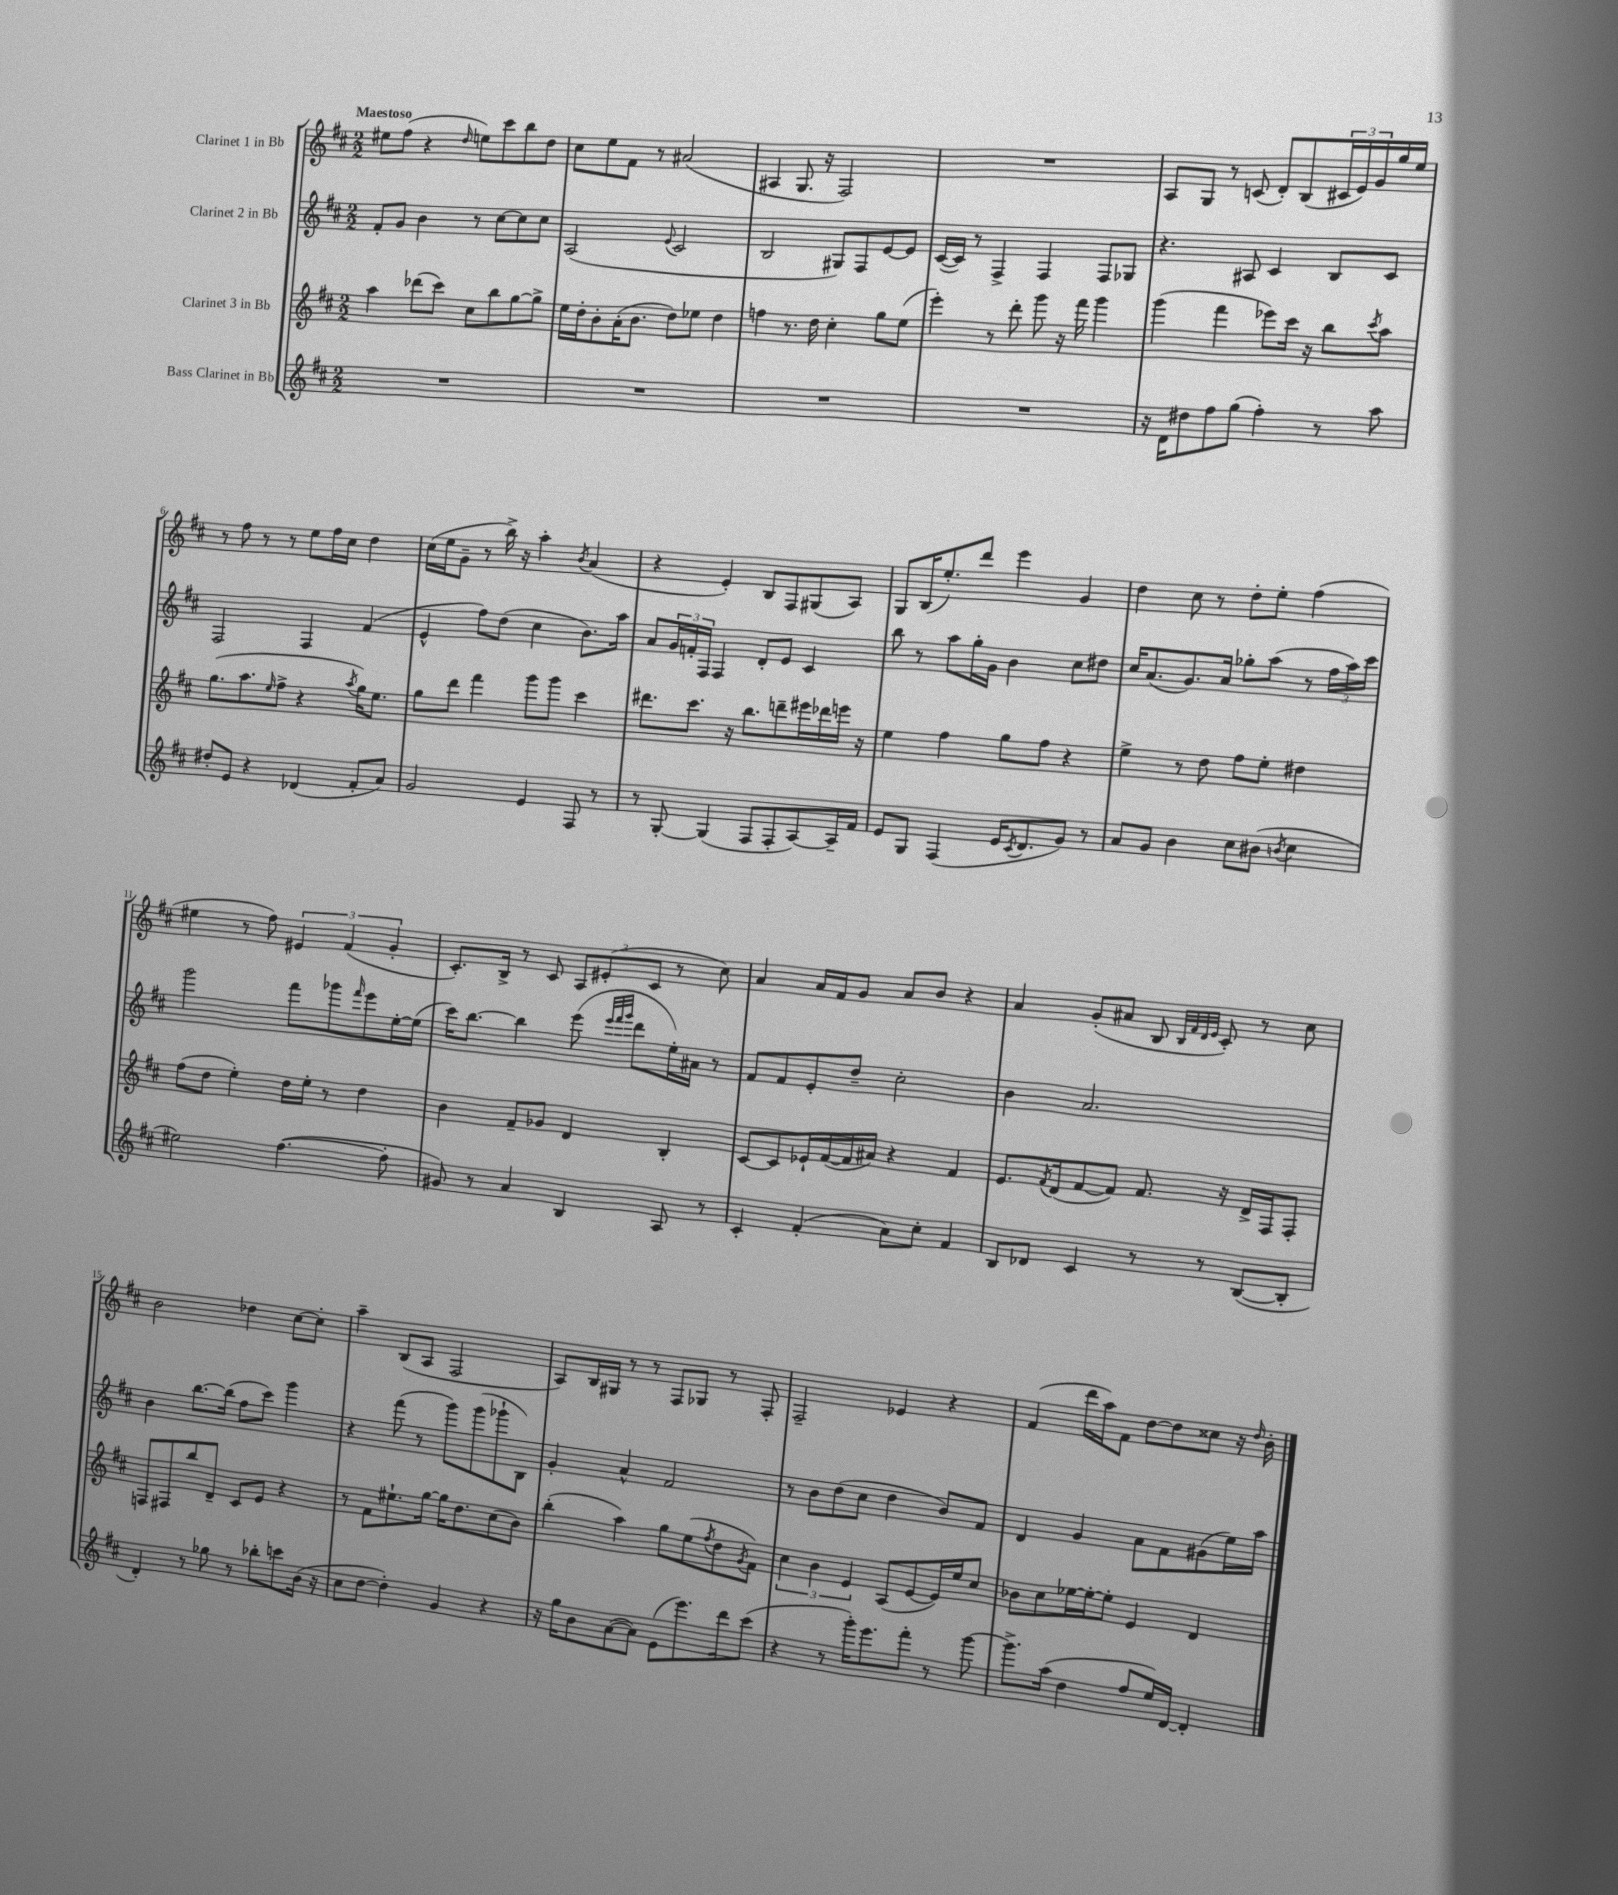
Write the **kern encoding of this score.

**kern	**kern	**kern	**kern
*part4	*part3	*part2	*part1
*staff4	*staff3	*staff2	*staff1
*I"Bass Clarinet in Bb	*I"Clarinet 3 in Bb	*I"Clarinet 2 in Bb	*I"Clarinet 1 in Bb
*clefG2	*clefG2	*clefG2	*clefG2
*k[f#c#]	*k[f#c#]	*k[f#c#]	*k[f#c#]
*M2/2	*M2/2	*M2/2	*M2/2
=1	=1	=1	=1
!	!	!	!LO:TX:a:B:t=Maestoso
1r	4aa\	8f#'/L	8ee#X\L
.	.	8g/J	(8ff#\J
.	(8ddd-X\L	4b\	4r
.	8ccc#\J)	.	.
.	.	.	16qqdd/
.	8cc#\L	8r	8een\L)
.	8bb\	[8cc#\L	8ccc#\
.	[8gg\	8cc#\]	8bb\
.	8gg^\J]	8cc#\J	8dd\J
=2	=2	=2	=2
1r	16ee\LL	(2A/	8cc#\L
.	16dd'\J	.	.
.	8b'\	.	8ee\
.	(16a'\K	.	8f#\J
.	8.b\J	.	.
.	.	.	8r
.	.	8qqe/	.
.	8dd\L)	2c#/	(2a#X/
.	8ee-X\J	.	.
.	4dd\	.	.
=3	=3	=3	=3
1r	4ffn\	2B/	4A#X/
.	8.r	.	8.G/
.	16dd\	.	16r
.	4cc#'\	8G#X/L)	2F#/)
.	.	8F#/	.
.	8gg\L	[8e/	.
.	(8ee\J	8e/J]	.
=4	=4	=4	=4
1r	4eee'\)	([16c#/LL	1r
.	.	16c#/JJ])	.
.	.	8r	.
.	8r	4F#^/	.
.	8ddd'\	.	.
.	8ggg\	4F#/	.
.	16r	.	.
.	16fff#\	.	.
.	4ggg\	8F#/L	.
.	.	8G-X/J	.
=5	=5	=5	=5
16r	(4ggg\	4.r	8A/L
16d\KL	.	.	.
8dd#X\	.	.	8G/J
8ff#\	4fff#\	.	8r
(8gg\J	.	8A#X/	(8cn/
4ff#'\)	8eee-X\L)	4c#/	8d'/L)
.	16ccc#\Jk	.	(8B/
.	16r	.	.
8r	8bb\L	8B/L	24c#X/L
.	.	.	24e/)
.	.	.	24g/
.	8qccc#/	.	.
8aa\	8aa\J	8c#/J	16gg/
.	.	.	16ee/JJ
!!LO:LB:g=z
=6	=6	=6	=6
8dd#X'/L	(8.gg\L	2F#/	8r
8e/J	.	.	8ff#\
.	8.aa\	.	.
4r	.	.	8r
.	16qqee/	.	.
.	8ff#^\J	.	8r
(4d-X/	4r	4F#/	8ee\L
.	.	.	16ff#\L
.	.	.	16cc#\JJ
.	8qaa/	.	.
8f#'/L	16gg\KL)	(4f#/	4dd\
.	8.ee\J	.	.
8a/J)	.	.	.
=7	=7	=7	=7
2g/	8gg\L	4e^^/	(16cc#\LL
.	.	.	16ee\J
.	8ddd\J	.	8g~\J
.	4fff#\	8ff#\L)	8r
.	.	(8dd\J	16bb^\)
.	.	.	16r
4e/	8ggg\L	4cc#\	4aa'\
.	8ggg\J	.	.
.	.	.	8qb/
8F#/	4ccc#\	8.b\L)	(4a/
8r	.	.	.
.	.	16aa\Jk	.
=8	=8	=8	=8
8r	8.ddd#X\L	8a/L	4r
[8G'/	.	24g/L	.
.	.	24fn'/	.
.	8.ccc#\J	.	.
.	.	24F#/JJ	.
(4G/]	.	4F#/	4e'/)
.	16r	.	.
.	8.bb\L	.	.
8F#/L	.	8d'/L	8B/L
8F#'/	8dddn~\	8e/J	8F#/
[8A/)	16eee#X\L	4c#/	(8G#X/
.	16ddd-X\	.	.
16A~/L]	16eeen\JJ	.	8A/J)
16f#/JJ	16r	.	.
=9	=9	=9	=9
8e/L	4ee\	8bb\	8G/L
8G/J	.	8r	(16B/K
.	.	.	8.ee'/)
(4F#/	4ff#\	8aa\L	.
.	.	16gg'\L	8ddd/J
.	.	16g\JJ	.
16e/KL	8gg\L	4b\	4eee\
8qc#/	.	.	.
8.d/	.	.	.
.	8ff#\J	.	.
8g/J)	4r	8cc#\L	4g/
8r	.	8dd#X\J	.
=10	=10	=10	=10
8a/L	4ee^\	16cc#/KL	4dd\
.	.	(8.a/	.
8g/J	.	.	.
4b\	8r	8.g/)	8cc#\
.	8dd\	.	8r
.	.	16a/Jk	.
8cc#\L	8ff#\L	8gg-X'\L	8dd'\L
(8b#X\J	8ee'\J	(8aa\J	8ee'\J
8qbn/	.	.	.
4cc#\	4dd#X\	8r	(4ff#\
.	.	24ff#\LL	.
.	.	24aa\)	.
.	.	24ccc#\JJ	.
!!LO:LB:g=z
=11	=11	=11	=11
2ee#X\)	(8ff#\L	2ggg\	4ee#X\
.	8dd\J	.	.
.	4ee'\)	.	8r
.	.	.	8ff#\)
([4.ff#\	16dd\LL	8fff#\L	6e#X/
.	16ee'\JJ	.	.
.	8r	8ggg-X\	.
.	.	.	(6f#/
.	.	16qqfff#/	.
.	4dd\	8eee\	.
.	.	.	6g'/
8ff#'\]	.	[16ee'\L	.
.	.	(16ee\JJ]	.
=12	=12	=12	=12
8g#X/)	4b\	16ccc#\KL)	8.c#'/L)
.	.	[8.bb\J	.
8r	.	.	.
.	.	.	16B^/Jk
4a/	8f#~/L	4bb\]	8r
.	8g-X/J	.	8c#/
4B/	4d/	(8eee\	12A/L
.	.	.	(12e#X'/
.	.	32qqeee/LLL	.
.	.	32qqfff#/	.
.	.	32qqggg/JJJ	.
.	.	8ddd\L	.
.	.	.	12c#/J
8A/	4B'/	16ee'\L)	8r
.	.	16a#X\JJ	.
8r	.	8r	8cc#\)
=13	=13	=13	=13
4c#'/	[8c#/L	8f#/L	4a/
.	8c#/]	8f#/	.
(4f#'/	16e-X`/L	8e'/	16a/LL
.	([16f#/	.	16f#/J
.	16f#/]	8dd~/J	8g/J
.	16a#X/JJ)	.	.
8a\L)	4r	2cc#'\	8a/L
8cc#'\J	.	.	8b/J
4f#/	4f#/	.	4r
=14	=14	=14	=14
8B/L	8.e/L	4b\	4a/
8d-X/J	.	.	.
.	8qf#/	.	.
.	(16d/k	.	.
4c#/	[8f#/	2.a/	(8g'/L
.	8f#/J])	.	8a#X/J
8r	8.f#/	.	8B/
.	.	.	32qqB/LLL
.	.	.	32qqf#/
.	.	.	32qqd/
.	.	.	32qqe/JJJ
8r	.	.	8c#'/)
.	16r	.	.
([8B/L	16d^/LL	.	8r
.	16F#/J	.	.
8B'/J]	8F#'/J	.	8cc#\
!!LO:LB:g=z
=15	=15	=15	=15
4d'/)	8Fn/L	4b\	2b\
.	8F#X/	.	.
8r	8bb/	[8.bb\L	.
8gg-X\	8d~/J	.	.
.	.	(16bb\Jk]	.
8r	8c#/L	8ff#\L	4dd-X\
8bb-X'\L	8e/J	8ccc#\J)	.
8cccn\	4r	4ggg\	[8cc#\L
(16b\Jk	.	.	8cc#'\J]
16r	.	.	.
=16	=16	=16	=16
8cc#\L	8r	4r	4aa~\
[8dd\J	8f#\L	.	.
4dd'\])	8.ee#X`\	(8fff#\	(8B/L
.	.	8r	8A/J
.	[16gg\Jk	.	.
4g/	16gg\KL]	8ggg\L)	2F#/
.	8.dd\	.	.
.	.	(8ggg\	.
4r	(8cc#\	8ggg-X`\	.
.	8b\J)	8B\J)	.
=17	=17	=17	=17
16r	(4bb'\	4g'/	8A/L)
16gg\KL	.	.	.
8b\	.	.	16B/L
.	.	.	16G#X/JJ
([8a\	4aa\)	4a^^/	8r
8a\J])	.	.	8r
(8e\L	8gg\L	2f#/	8F#/L
8.eee\)	(8ee\	.	8G-X/J
.	8qff#/	.	.
.	8dd\	.	8r
16ddd\k	.	.	.
.	8qg/	.	.
(8ccc#\J	8f#\J)	.	8F#'/
=18	=18	=18	=18
4r	6cc#\	8r	2F#~/
.	.	8b\L	.
.	6b\	.	.
8r	.	(8dd\	.
.	6e/	.	.
16ggg'\KL)	.	8cc#\J	.
8.eee\	.	.	.
.	(8A/L	4dd\	4e-X/
8fff#'\J	[8e/	.	.
8r	16e/L])	8b/L)	4r
.	16ee/J	.	.
[8ggg\	8cc#/J	8f#/J	.
=19	=19	=19	=19
8.ggg^\L]	8b-X\L	4d/	(4f#/
.	8cc#\	.	.
(16aa\Jk	.	.	.
4dd\	[16ee-X\L	4g/	16ddd\LL
.	16ee-'\J_	.	16aa\J)
.	8ee-'\J]	.	8f#\J
8ff#/L	4e/	8a\L	[8dd\L
16ee/L)	.	8f#\	8dd\]
[16d/JJ	.	.	.
4d'/]	4d/	(8g#X\	8cc##X\J
.	.	16ee\L)	16r
.	.	.	16qqdd/
.	.	16aa\JJ	16b'\
==	==	==	==
*-	*-	*-	*-
